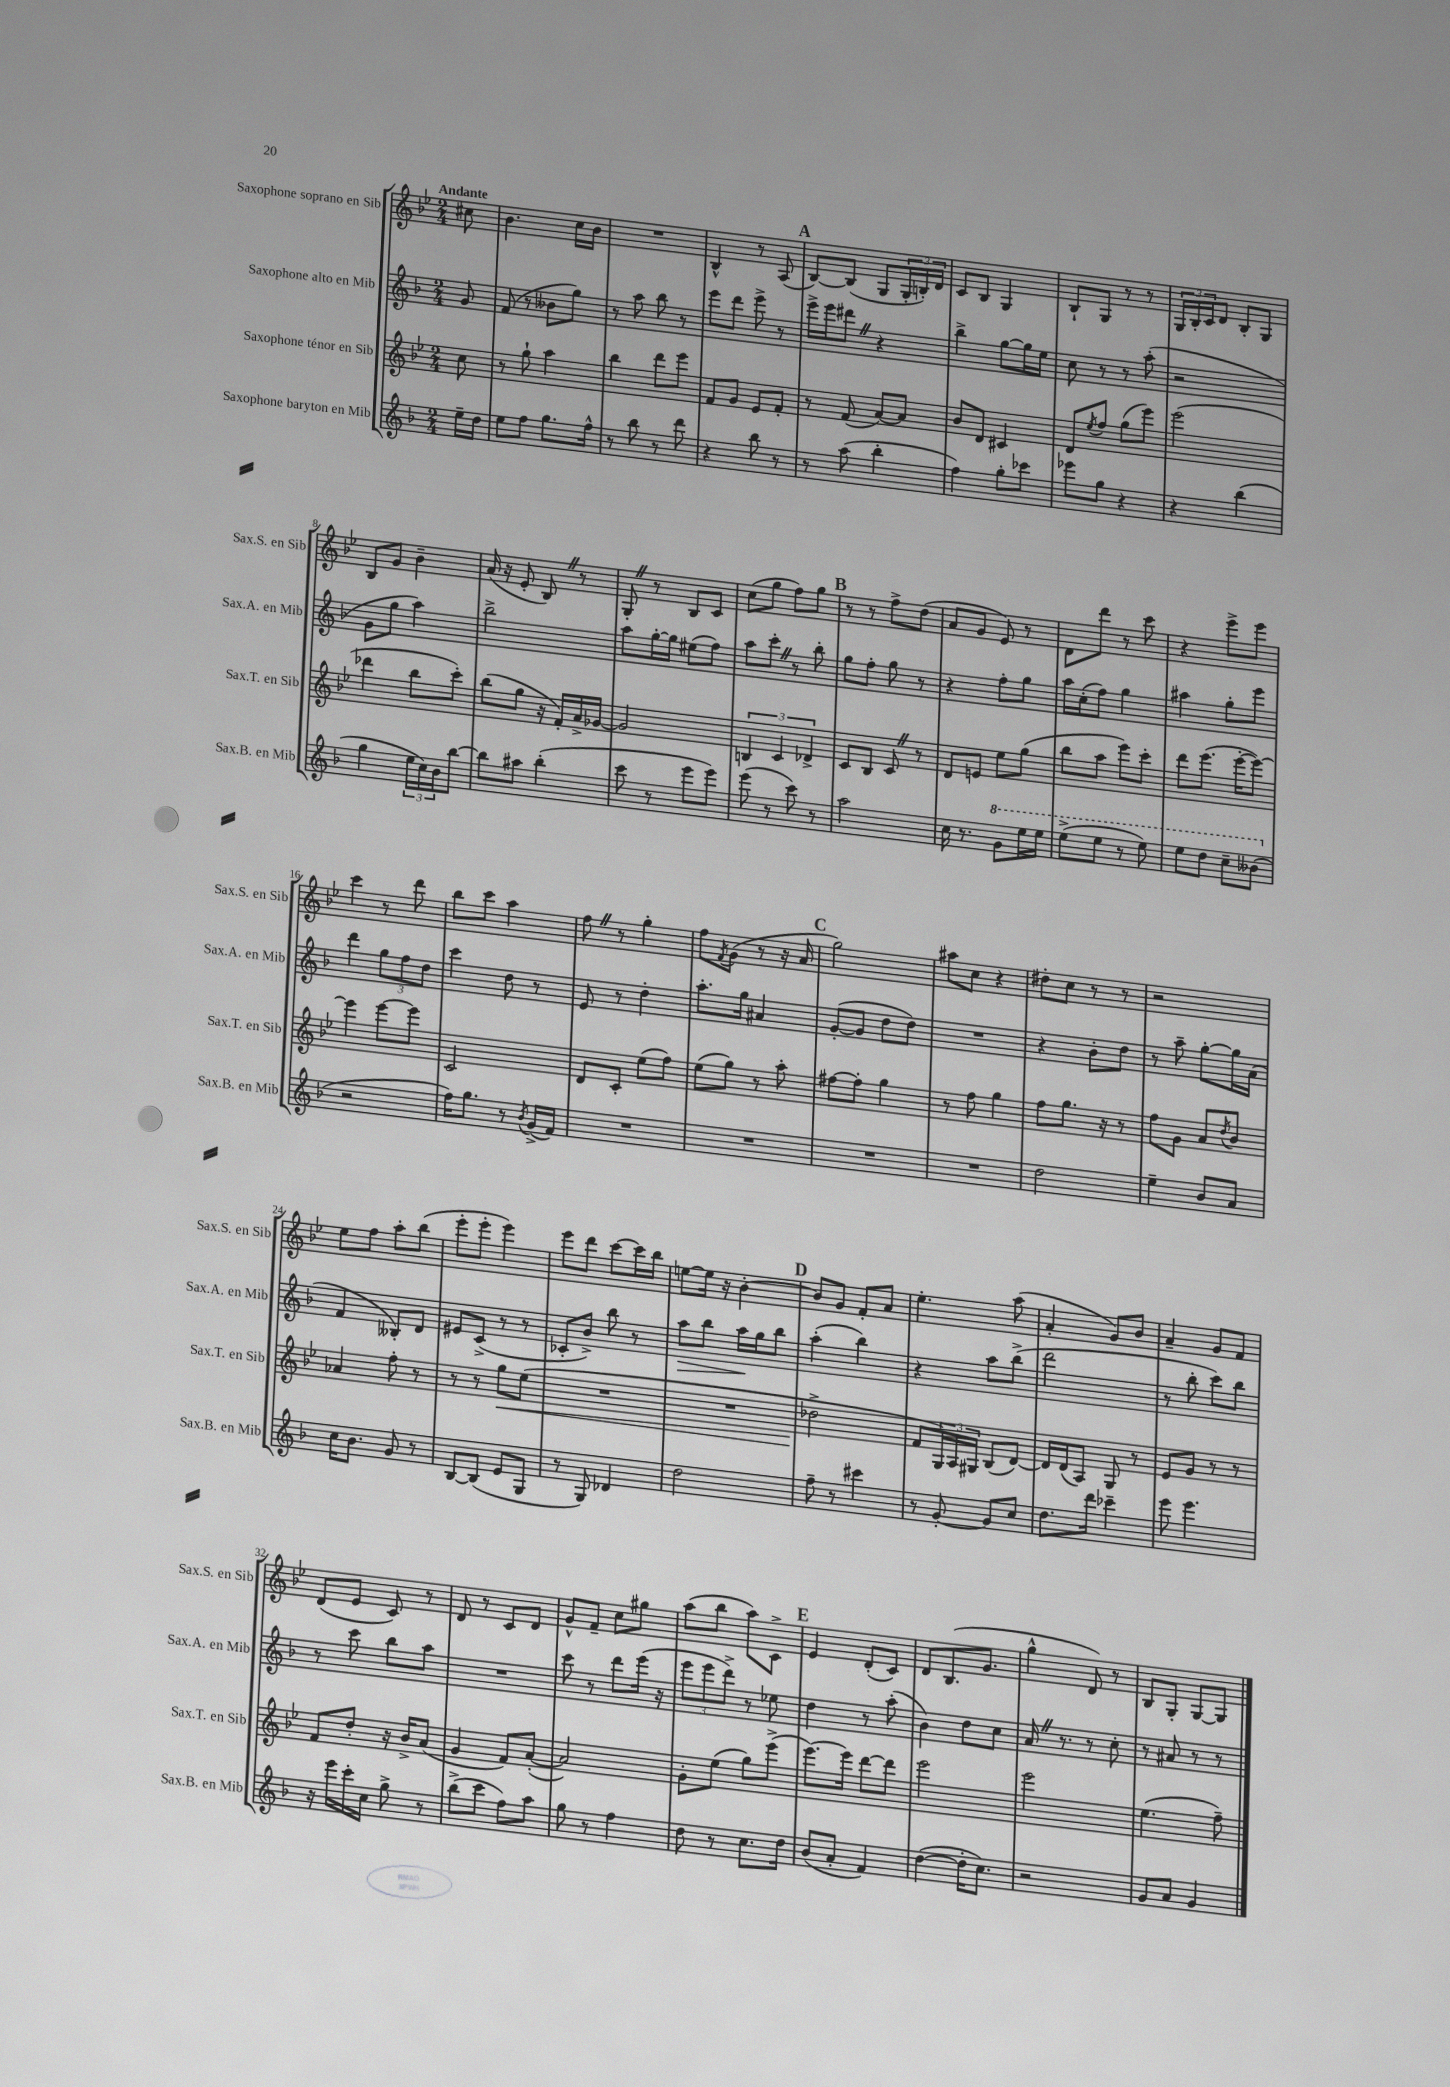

**kern	**kern	**kern	**kern
*staff4	*staff3	*staff2	*staff1
*clefG2	*clefG2	*clefG2	*clefG2
*k[b-]	*k[b-e-]	*k[b-]	*k[b-e-]
*M2/4	*M2/4	*M2/4	*M2/4
16ee~	8cc	8g	8cc#
16dd	.	.	.
=	=	=	=
8ee	8r	(8f	4.b-
8ff	8gg`	8r	.
8.gg	4aa	8b--	.
.	.	8gg)	16cc
16ff^^	.	.	16b-
=	=	=	=
8r	4bb-	8r	2r
8bb-	.	8aa	.
8r	8ddd	8bb-	.
8ddd	8eee-	8r	.
=	=	=	=
4r	8f	8eee	4B-^^
.	8g	8ddd	.
8bb-	8e-	8eee^	8r
8r	8f'	8r	(8A
=	=	=	=
8r	8r	16eee^	[8B-)
.	.	16eee	.
(8aa	(8f	8ddd#	(8B-]
4bb-'	[8a)	4r	8G
.	8a]	.	24G'
.	.	.	24B')
.	.	.	24d
=	=	=	=
4ff)	8b-	4bb-^	8c
.	8d	.	8B-
8gg'	4c#	[8gg	4G
8ccc-	.	16gg]	.
.	.	16ee	.
=	=	=	=
8eee-	8d	8cc	8B-`
.	8qee-	.	.
8gg	8ff	8r	8G
4r	(8gg	8r	8r
.	8eee-)	(8aa'	8r
=	=	=	=
4r	(2eee-	2r	24G
.	.	.	24B-'
.	.	.	24c
.	.	.	8d
(4bb-	.	.	8B-'
.	.	.	8G
=	=	=	=
4gg	4ddd-	8g	8B-
.	.	8gg	8g
24ee	8bb-	4aa)	4b-~
24cc)	.	.	.
24b-	.	.	.
[8bb-	8ccc')	.	.
=	=	=	=
8bb-]	(8bb-	2bb-^	(16a
.	.	.	16r
8aa#	8gg	.	8e-'
(4bb-'	16r	.	8B-)
.	16f')	.	.
.	16a^	.	8r
.	[16g-	.	.
=	=	=	=
8ccc	2g-]	8aa	8G'
8r	.	[16gg'	8r
.	.	16gg]	.
8eee	.	(8ee#	8B-
8eee)	.	8ff)	8c
=	=	=	=
(8eee	6B	8aa	(8cc
8r	.	8ccc'	8gg
.	6c	.	.
8ccc)	.	8r	8ff)
.	6d-^	.	.
8r	.	8bb-'	8gg
=	=	=	=
2aa	8c	8gg	8r
.	8B-	8ff'	8r
.	8c	8gg	8ff^
.	8r	8r	(8dd
=	=	=	=
16cc	8d	4r	8a
8.r	.	.	.
.	8e	.	8g
8gg	8ee-	8ff'	8e-)
16eee	(8gg	8gg	8r
16eee	.	.	.
=	=	=	=
(8eee^	8bb-	16aa	8d
.	.	(16cc'	.
8eee	8aa	8ff)	8ddd
8r	8eee-)	4gg	8r
8eee)	8ccc'	.	8ccc
=	=	=	=
8eee	8ddd	4aa#	4r
8ddd	(8.eee-	.	.
8ccc~	.	8gg'	8eee-^
.	[16eee-'	.	.
(8bb--	8eee-_)	8eee	8eee-
=	=	=	=
2r	4eee-]	4ddd	4ccc
.	[8eee-	12gg	8r
.	.	12ff	.
.	8eee-]	.	8ddd
.	.	12dd	.
=	=	=	=
16ff)	2c	4ccc	8bb-
8.gg	.	.	.
.	.	.	8ccc
8r	.	8dd	4aa
8qb-	.	.	.
(16g^	.	8r	.
16f)	.	.	.
=	=	=	=
2r	8d	8e	8ff
.	8c'	8r	8r
.	(8ee-	4dd'	4gg'
.	8ff)	.	.
=	=	=	=
2r	(8ee-	8.aa'	8ff
.	.	.	8qf
.	8gg)	.	(8g
.	.	16gg	.
.	8r	4a#	8r
.	8aa'	.	16r
.	.	.	16a
=	=	=	=
2r	[8ff#	([8g'	2gg)
.	8ff#']	8g]	.
.	4gg	8dd	.
.	.	8dd)	.
=	=	=	=
2r	8r	2r	8aa#
.	8ff	.	8cc
.	4gg	.	4r
=	=	=	=
2dd	8ff	4r	8dd#'
.	8.gg	.	8cc
.	.	8b-'	8r
.	16r	.	.
.	8r	8dd	8r
=	=	=	=
4ee~	8ff	8r	2r
.	8g	8aa~	.
8b-	8a	[8gg'	.
.	8qdd	.	.
8a	8b-	16gg]	.
.	.	(16a	.
=	=	=	=
16cc	4a-	4f	8ee-
8.b-	.	.	.
.	.	.	8ff
8g	8ff'	8B--')	8aa'
8r	8r	8d	(8bb-
=	=	=	=
[8B-	8r	8e#	8eee-'
(8B-]	8r	(8c^	8eee-'
8e	8gg	8r	4eee-)
8G	(8ee-	8r	.
=	=	=	=
8r	2r	8c-'	8eee-
8G)	.	8b-^)	8ddd
4d-	.	8bb-	[8ccc
.	.	8r	16ccc]
.	.	.	16bb-
=	=	=	=
2dd	2r	8aa	[8ee
.	.	8bb-	16ee]
.	.	.	16r
.	.	16aa	[4b-'
.	.	16gg	.
.	.	8bb-	.
=	=	=	=
8ff~	2dd-^	(4aa'	8b-]
8r	.	.	8g
4ccc#	.	4bb-)	8f'
.	.	.	8a
=	=	=	=
8r	8f	4r	4.ee-'
[8g'	24G)	.	.
.	24A	.	.
.	24G#	.	.
8g]	(8B-	8aa	.
8cc	[8d)	(8bb-^	(8aa
=	=	=	=
8.dd	16d]	2ddd	4a'
.	(16d	.	.
.	8A)	.	.
16ddd	.	.	.
4ccc-~	8G	.	8g)
.	8r	.	8b-
=	=	=	=
8eee	8e-	8r	4a~
4.eee	8g	8bb-'	.
.	8r	8ccc)	8g
.	8r	8bb-	8f
=	=	=	=
16r	8f	8r	(8d
16eee	.	.	.
16ccc'	8dd'	8ccc	8e-
16cc	.	.	.
8gg^	16r	8bb-	8c)
.	16b-^	.	.
8r	(8a	8aa	8r
=	=	=	=
(8bb-^	4g	2r	8d
8ccc	.	.	8r
8ff)	8f)	.	8c
8aa	([8a'	.	8d
=	=	=	=
8gg	2a])	8ccc	8g^^
8r	.	8r	8f~
4ff	.	8ddd	8cc
.	.	(16eee	8gg#
.	.	16r	.
=	=	=	=
8dd	8g'	12eee	(8aa
.	.	12eee	.
8r	(8ee-	.	8bb-
.	.	12ddd^)	.
8.cc	8gg)	8r	8aa)
.	(8eee-^	8ee-	8c^
16dd	.	.	.
=	=	=	=
(8b-	[8.eee-)	4dd	4e-
8a'	.	.	.
.	16eee-]	.	.
4f)	[8ddd	8r	(8d'
.	8ddd]	(8aa'	8c)
=	=	=	=
([4dd	2eee-	4b-)	8d
.	.	.	(8.B-
16dd']	.	8dd	.
8.cc)	.	.	8.g
.	.	8cc	.
=	=	=	=
2r	2eee-	16a	4gg^^
.	.	8.r	.
.	.	8r	8d)
.	.	8cc'	8r
=	=	=	=
8g	(4.ee-	8r	8B-
8a	.	8a#	8G'
4g	.	8r	[8G
.	8ff~)	8r	8G]
==	==	==	==
*-	*-	*-	*-
